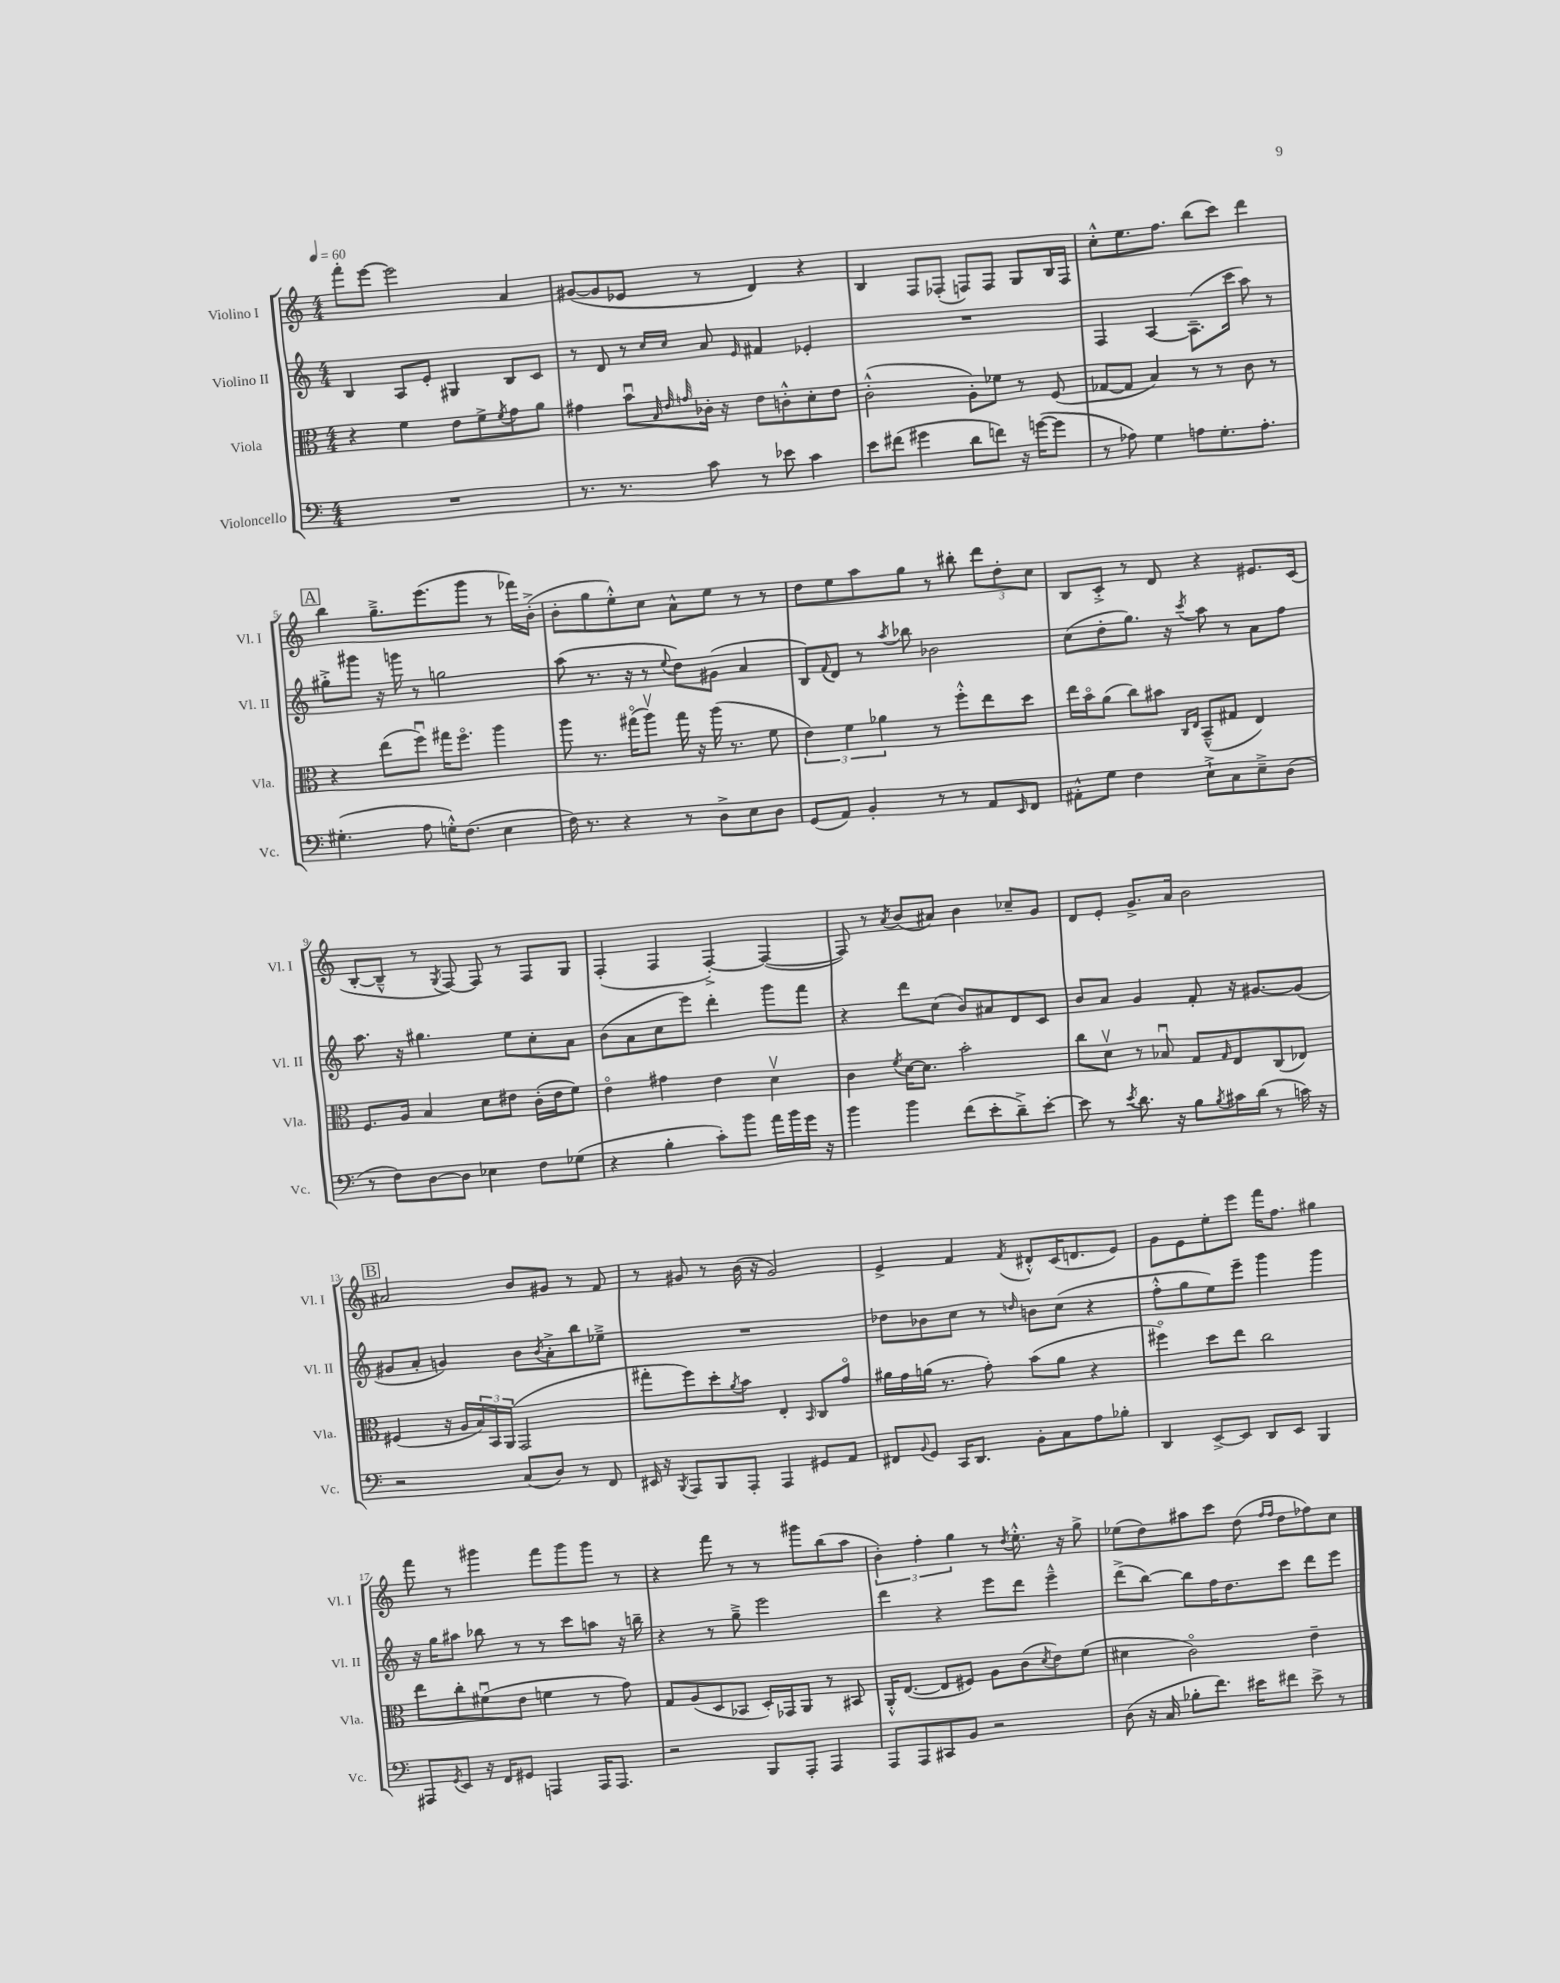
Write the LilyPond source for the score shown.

<<
\new StaffGroup <<
\new Staff = "s0" \with { instrumentName = "Violino I" shortInstrumentName = "Vl. I" } {
    \clef treble \key c \major \numericTimeSignature \time 4/4 \tempo 4 = 60
    f'''8-. e'''8~ e'''2 a'4 |
    gis'8~( gis'8 ees'8 r8 d'4) r4 |
    b4 f8 fes8-.( f8) f8 g8 b16 f16 |
    c''8-.-^ e''8. f''8. b''8( c'''8) d'''4 |
    \mark \markup { \box "A" } b''4 g''8.---> e'''8.( g'''8 r8 fes'''16) b'16-.->( |
    b'8-. g''8 e''8-.-^) c''8 a'8-^ e''8 r8 r8 |
    d''8 e''8 a''8 g''8 r8 bis''8-. \tuplet 3/2 { d'''8 d''8-. c''8 } |
    b8 c'8-.-> r8 d'8 r4 eis'8. c'16( |
    b8~-. b8---^ r8 \acciaccatura { g8 } f8~) f8 r8 f8 g8 |
    f4-.( f4 f4~-.->) f4~( |
    f8) r8 \acciaccatura { a'8 } b'8( ais'8) b'4 ces''8-- g'8 |
    d'8 e'8-. g'8.-> a'16 b'2 |
    \mark \markup { \box "B" } ais'2 b'8 gis'8 r8 f'8 |
    r8 gis'8 r8 b'16( r16 gis'2) |
    e'4-> f'4 \acciaccatura { f'8 } dis'8-.-^ c'16( d'8. e'8) |
    g'8 e'8 e''8-. e'''8 f'''16 f''8. gis''4 |
    f'''8 r8 gis'''4 f'''8 gis'''8 gis'''8 r8 |
    r4 f'''8 r8 r8 gis'''8 b''8( a''8 |
    \tuplet 3/2 { b'4-.) f''4-. g''4 } r8 \acciaccatura { d''8 } e''8.-.-^ r16 g''8-> |
    ees''8( d''8) ais''8 c'''8 d''8( \grace { f''16 f''16 } d''8 fes''8) c''8 \bar "|." |
}
\new Staff = "s1" \with { instrumentName = "Violino II" shortInstrumentName = "Vl. II" } {
    \clef treble \key c \major \numericTimeSignature \time 4/4
    b4 a8 e'8-. gis4 b8 c'8 |
    r8 d'8 r8 \grace { c''16 c''16 } a'8 \grace { e'16 } fis'4 ees'4-. |
    R1 |
    f4 a4~ a8.--( c'''16 a''8) r8 |
    \mark \markup { \box "A" } gis''8-.-> gis'''8 r16 g'''16 r8 g''2 |
    a''8( r8. r16 r8 \appoggiatura { e''8 } d''8) gis'8( a'4 |
    b8) \appoggiatura { f'8 } d'8 r8 \acciaccatura { a''8 } bes''8 bes'2 |
    c''8( d''8-. g''8.) r16 \acciaccatura { c'''8 } a''8 r8 a'8 f''8 |
    a''8. r16 gis''4. e''8 c''8-. a'8 |
    b'8( a'8 c''8 e'''8) d'''4-. g'''8 f'''8 |
    r4 d'''8 c''8( b'8) ais'8 d'8 c'8 |
    b'8 a'8 g'4 f'8-. r16 gis'8.~ gis'8( |
    \mark \markup { \box "B" } gis'8 a'8-. g'4) b'8 \acciaccatura { b'8 } a'8-.-> b''8 ees''8---> |
    R1 |
    des''8 bes'8 c''8 r8 \grace { d''16 } b'8 c''8( r4 |
    f''8-.-^ g''8 e''8) e'''8-- g'''4 g'''4 |
    r16 g''16 ais''8 bes''8 r8 r8 c'''8 a''8 r16 b''16-- |
    r4 r8 g''8---> e'''2 |
    d'''4 r4 e'''8 d'''8 e'''4---^ |
    d'''8->( b''8~) b''8 f''16 d''8. c'''8 d'''8 e'''8 \bar "|." |
}
\new Staff = "s2" \with { instrumentName = "Viola" shortInstrumentName = "Vla." } {
    \clef alto \key c \major \numericTimeSignature \time 4/4
    r4 f'4 e'8 f'8-> \acciaccatura { f'8 } g'8 a'8 |
    gis'4 b'8\downbow \grace { b32 e'32 g'32 } ces'16-. r16 e'8 c'8-.-^ d'8-. e'8 |
    c'2-.-^( a8-.) fes'8 r8 f8( |
    ges8~ ges8 b4) r8 r8 c'8 r8 |
    \mark \markup { \box "A" } r4 e''8( f''8\downbow) gis''16 f''8.\flageolet a''4 |
    a''8 r8. gis''16\flageolet( a''8\upbow) gis''16 r16 a''16( r8. f'8 |
    \tuplet 3/2 { e'4) f'4 aes'4 } r8 f''8-.-^ e''8 d''8 |
    e''16 b'16\flageolet a'8( c''8) bis'8 \grace { c16 e16 } b,8---^( gis8 e4) |
    f8. a16 b4 d'8 eis'8 c'16-.( eis'16 f'8) |
    e'4\flageolet gis'4 e'4 d'4\upbow |
    c'4 \acciaccatura { f'8 } d'16~ d'8. b'2-. |
    c''8 d'8\upbow r8 bes8\downbow g8 \grace { g16 } e8 c8( ees8) |
    \mark \markup { \box "B" } fis4( r16 a16 \tuplet 3/2 { b16) b,16 a,16( } g,2 |
    gis''8-. f''8) d''8-. \acciaccatura { a'8 } b'8 e4-. \grace { b,16 } c8 g'8\flageolet |
    ais'16 g'16 a'16( r8. g'8-.) b'8( a'8 r4 |
    fis''4\flageolet) d''8 e''8 c''2 |
    e''8 c''8-. fis'8\downbow( e'8 f'4 r8 g'8) |
    g8 a8( d8 bes,8 d16-.) ges,16 a,8 r8 bis,8 |
    a,16-.-^ e8.~( e8 fis8) a8 c'8( \acciaccatura { d'8 } e'8) f'8( |
    dis'4 c'2\flageolet) e'4-- \bar "|." |
}
\new Staff = "s3" \with { instrumentName = "Violoncello" shortInstrumentName = "Vc." } {
    \clef bass \key c \major \numericTimeSignature \time 4/4
    R1 |
    r8. r8. c'8 r8 ees'8 c'4 |
    e'8 fis'8( gis'4 d'8 f'8) r16 g'16~( g'8 |
    r8 aes8) g4 a8 g8.-. a8.-. |
    \mark \markup { \box "A" } gis4.-.( a8 g16-.-^) f8.( e4 |
    f16) r8. r4 r8 d8-> e8 d8 |
    g,8( a,8) b,4-. r8 r8 a,8 \grace { e,16 } f,8 |
    ais,8-.-^ g8 f4 e8-!-> c8 e8---> d8( |
    r8 f8) d8~ d8 ees4 f8 ges8( |
    r4 b4-. c'8-.) b'8 a'16 b'16 g'16 r16 |
    b'4 b'4 f'8( e'8-. d'8--->) e'8~-. |
    e'8 r8 \acciaccatura { e'8 } d'8. r16 b8 \acciaccatura { b8 } cis'16 d'16( r8 c'16) r16 |
    \mark \markup { \box "B" } r2 c8( d8) r8 f,8 |
    eis,16 r16 \acciaccatura { b,,8 } a,,8 b,,8 a,,8-. a,,4 gis,8 a,8 |
    fis,8 \appoggiatura { b,8 } g,8 c,16 d,8. b,8-. c8 a8 bes8-. |
    d,4 e,8~-> e,8 d,8 e,8 b,,4 |
    ais,,8 \acciaccatura { g,8 } e,8 r16 f,16 gis,8 a,,4 a,,16 a,,8. |
    r2 b,,8 a,,8-. a,,4 |
    a,,8 a,,8 cis,8 b,8 r2 |
    d8( r16 c16 bes8-. f'8.) eis'16 fis'8 eis'8-> r8 \bar "|." |
}
>>
>>
